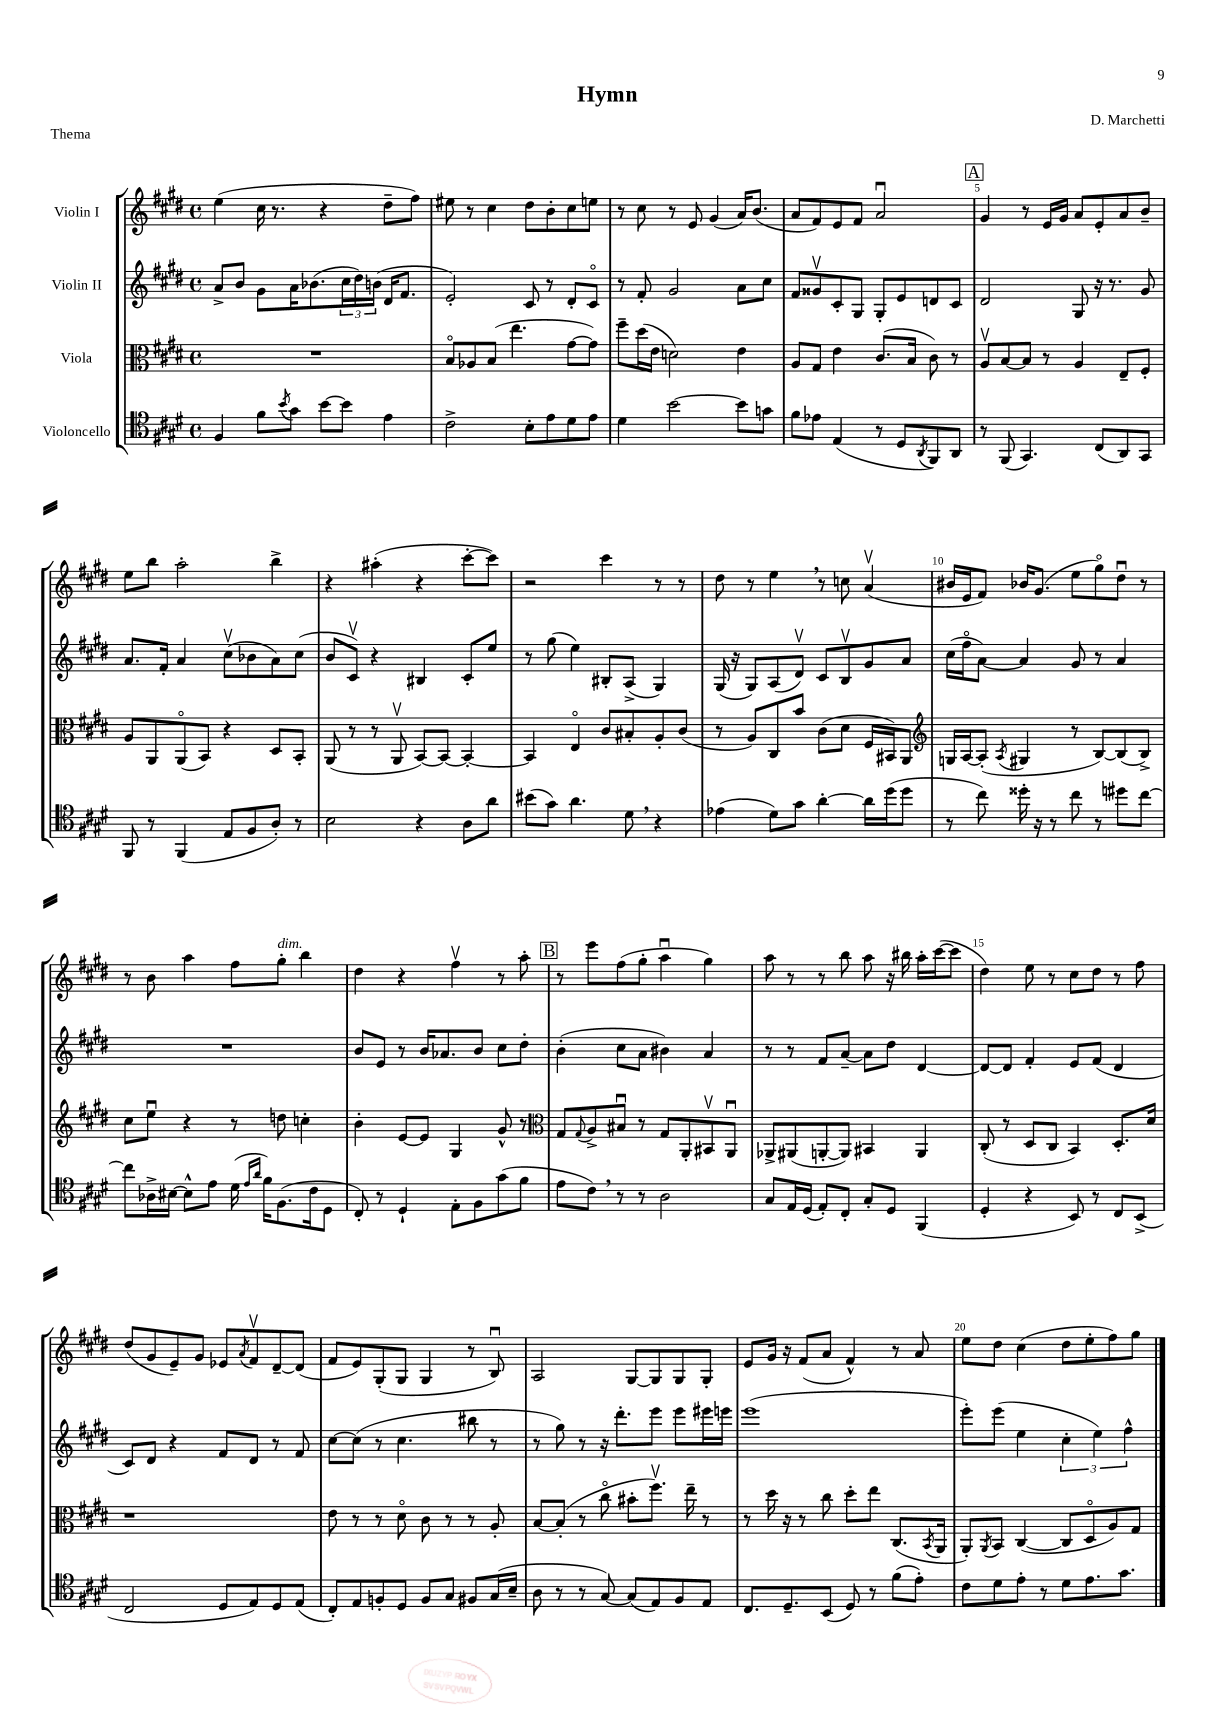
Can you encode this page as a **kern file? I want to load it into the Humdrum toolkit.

**kern	**kern	**kern	**kern
*staff4	*staff3	*staff2	*staff1
*clefC4	*clefC3	*clefG2	*clefG2
*k[f#c#g#d#]	*k[f#c#g#d#]	*k[f#c#g#d#]	*k[f#c#g#d#]
*M4/4	*M4/4	*M4/4	*M4/4
*met(c)	*met(c)	*met(c)	*met(c)
4F#	1r	8a^	(4ee
.	.	8b	.
8f#	.	8g#	16cc#
.	.	.	8.r
8qb	.	.	.
8g#	.	16a	.
.	.	(8.b-	.
[8b	.	.	4r
8b]	.	24cc#	.
.	.	24dd#)	.
.	.	(24b	.
4e	.	16d#	8dd#~
.	.	8.f#	.
.	.	.	8ff#)
=	=	=	=
2c#^	8Bo	2e')	8ee#
.	8A-	.	8r
.	(8B	.	4cc#
.	4.ee	.	.
8B'	.	8c#	8dd#
8e	.	8r	8b'
8d#	[8g#	8d#'	8cc#
8e	8g#])	8c#o	8ee
=	=	=	=
4d#	8ff#~	8r	8r
.	(16dd#	8f#'	8cc#
.	16e	.	.
[2b	2d)	2g#	8r
.	.	.	8e
.	.	.	(4g#
8b]	4e	8a	16a)
.	.	.	(8.b
8g	.	8cc#	.
=	=	=	=
8f#	8A	8f#	8a
8e-	8G#	8g##v	8f#)
(4E	4e	8c#'	8e
.	.	8G#	8f#
8r	(8.c#	8G#'	2au
8D#	.	8e	.
.	16B	.	.
8qAA	.	.	.
8FF#)	8c#)	8d	.
8AA	8r	8c#	.
=	=	=	=
8r	8Av	2d#	4g#
(8FF#	[8B	.	.
4.GG#)	8B]	.	8r
.	8r	.	16e
.	.	.	16g#
.	4A	8G#	8a
(8C#	.	16r	8e'
.	.	8.r	.
8AA)	8E~	.	8a
8GG#	8F#'	8g#	8b~
=	=	=	=
8FF#	8A	8.a	8ee
8r	8AA	.	8bb
.	.	16f#'	.
(4FF#	(8AAo	4a	2aa'
.	8BB)	.	.
8E	4r	(8cc#v	.
8F#	.	8b-	.
8A')	8D#	8a)	4bb^
8r	8BB'	(8cc#	.
=	=	=	=
2B	(8AA	8b	4r
.	8r	8c#v)	.
.	8r	4r	(4aa#'
.	8AAv	.	.
4r	[8BB)	4B#	4r
.	8BB_	.	.
8A	4BB'_	8c#'	[8ccc#'
8a	.	8ee	8ccc#])
=	=	=	=
(8b#	4BB]	8r	2r
8g#)	.	(8gg#	.
4.a	4Eo	4ee)	.
.	8c#	8B#'	4ccc#
8d#	8B#'	(8A^	.
4r	8A'	4G#)	8r
.	(8c#	.	8r
=	=	=	=
(4e-	8r	(16G#	8dd#
.	.	16r	.
.	8A)	8G#)	8r
8d#)	8C#	(8A	4ee
8g#	8b	8d#v)	.
[4a'	(8c#	8c#	8r
.	8d#	8Bv	8cc
16a]	16F#	8g#	(4av
(16dd#	16BB#)	.	.
8dd#	8AA	8a	.
=	=	=	=
*	*clefG2	*	*
8r	16G	(16cc#	16b#
.	[16A	16ff#o	16e
8cc#)	(8A']	[8a)	8f#)
.	8qA	.	.
16dd##'	4G#	4a]	16b-
16r	.	.	(8.g#
8r	.	.	.
8cc#	8r	8g#	8ee
8r	[8B)	8r	8gg#o)
8dd#	(8B]	4a	8dd#u
[8cc#	8B^)	.	8r
=	=	=	=
8cc#]	8cc#	1r	8r
16A-^	8eeu	.	8b
[16B#	.	.	.
8B#^^]	4r	.	4aa
8e	.	.	.
(16d#	8r	.	8ff#
16qqe	.	.	.
16qqa	.	.	.
16f#)	.	.	.
(8.F#	8dd	.	8gg#'
.	4cc'	.	4bb
16c#	.	.	.
8D#	.	.	.
=	=	=	=
8C#')	4b'	8b	4dd#
8r	.	8e	.
4D#`	[8e	8r	4r
.	8e]	16b	.
.	.	8.a-	.
8E'	4G#	.	4ff#v
8F#	.	8b	.
(8g#	8g#^^	8cc#	8r
8f#	8r	8dd#'	8aa'
=	=	=	=
*	*clefC3	*	*
8e	8G#	(4b'	8r
.	8qqG#	.	.
8c#)	8A^	.	8eee
8r	8B#u	8cc#	(8ff#
8r	8r	8a	8gg#'
2A	8G#	4b#)	4aau
.	8AA'	.	.
.	8BB#v	4a	4gg#)
.	8AAu	.	.
=	=	=	=
8G#	8AA-^	8r	8aa
16E	(8AA#	8r	8r
(16D#	.	.	.
8E')	[8AA'	8f#	8r
8C#'	8AA])	[8a~	8bb
8G#'	4BB#	8a]	8aa
8D#	.	8dd#	16r
.	.	.	16bb#
(4FF#	4AA	[4d#	16aa'
.	.	.	([16ccc#
.	.	.	8ccc#]
=	=	=	=
4D#'	(8C#'	8d#_	4dd#)
.	8r	8d#]	.
4r	8D#	4f#'	8ee
.	8C#	.	8r
8BB)	4BB)	8e	8cc#
8r	.	(8f#	8dd#
8C#	8.D#'	4d#	8r
(8BB^	.	.	8ff#
.	16d#	.	.
=	=	=	=
2C#	1r	8c#)	(8dd#
.	.	8d#	8g#
.	.	4r	8e~)
.	.	.	8g#
8D#	.	8f#	8e-
.	.	.	8qa
8E)	.	8d#	8f#v
8D#	.	8r	[8d#~
(8E	.	8f#	(8d#]
=	=	=	=
8C#')	8e	[8cc#	8f#
8E	8r	(8cc#]	8e)
8F'	8r	8r	(8G#'
8D#	8d#o	4.cc#	8G#
8F	8c#	.	4G#
8G#	8r	.	.
8F#	8r	8bb#	8r
(16G#	8A'	8r	8Bu)
16B~	.	.	.
=	=	=	=
8A	[8B	8r	2A
8r	(8B']	8gg#)	.
8r	8r	8r	.
[8G#)	8cc#o	16r	.
.	.	8.ddd#'	.
(8G#]	8b#'	.	[8G#
8E)	8.ff#v)	8eee	8G#]
8F#	.	8eee	8G#
.	16ee~	.	.
8E	8r	16eee#	8G#'
.	.	16eee	.
=	=	=	=
8.C#	8r	(1eee	8e
.	16dd#	.	16g#
8.D#~	16r	.	16r
.	8r	.	(8f#
(8BB	8cc#	.	8a
8D#)	8dd#'	.	4f#^^)
8r	8ee	.	.
(8f#	(8.C#	.	8r
8e')	.	.	8a
.	8qBB	.	.
.	16AA	.	.
=	=	=	=
8c#	8AA')	8eee')	8ee
.	8qAA	.	.
8d#	8BB	(8eee	8dd#
8e'	([4C#	4ee	(4cc#
8r	.	.	.
8d#	8C#]	6cc#'	8dd#
8.e	8D#o	.	8ee'
.	.	6ee)	.
.	8A)	.	8ff#)
8.g#	.	.	.
.	.	6ff#^^	.
.	8G#	.	8gg#
==	==	==	==
*-	*-	*-	*-
